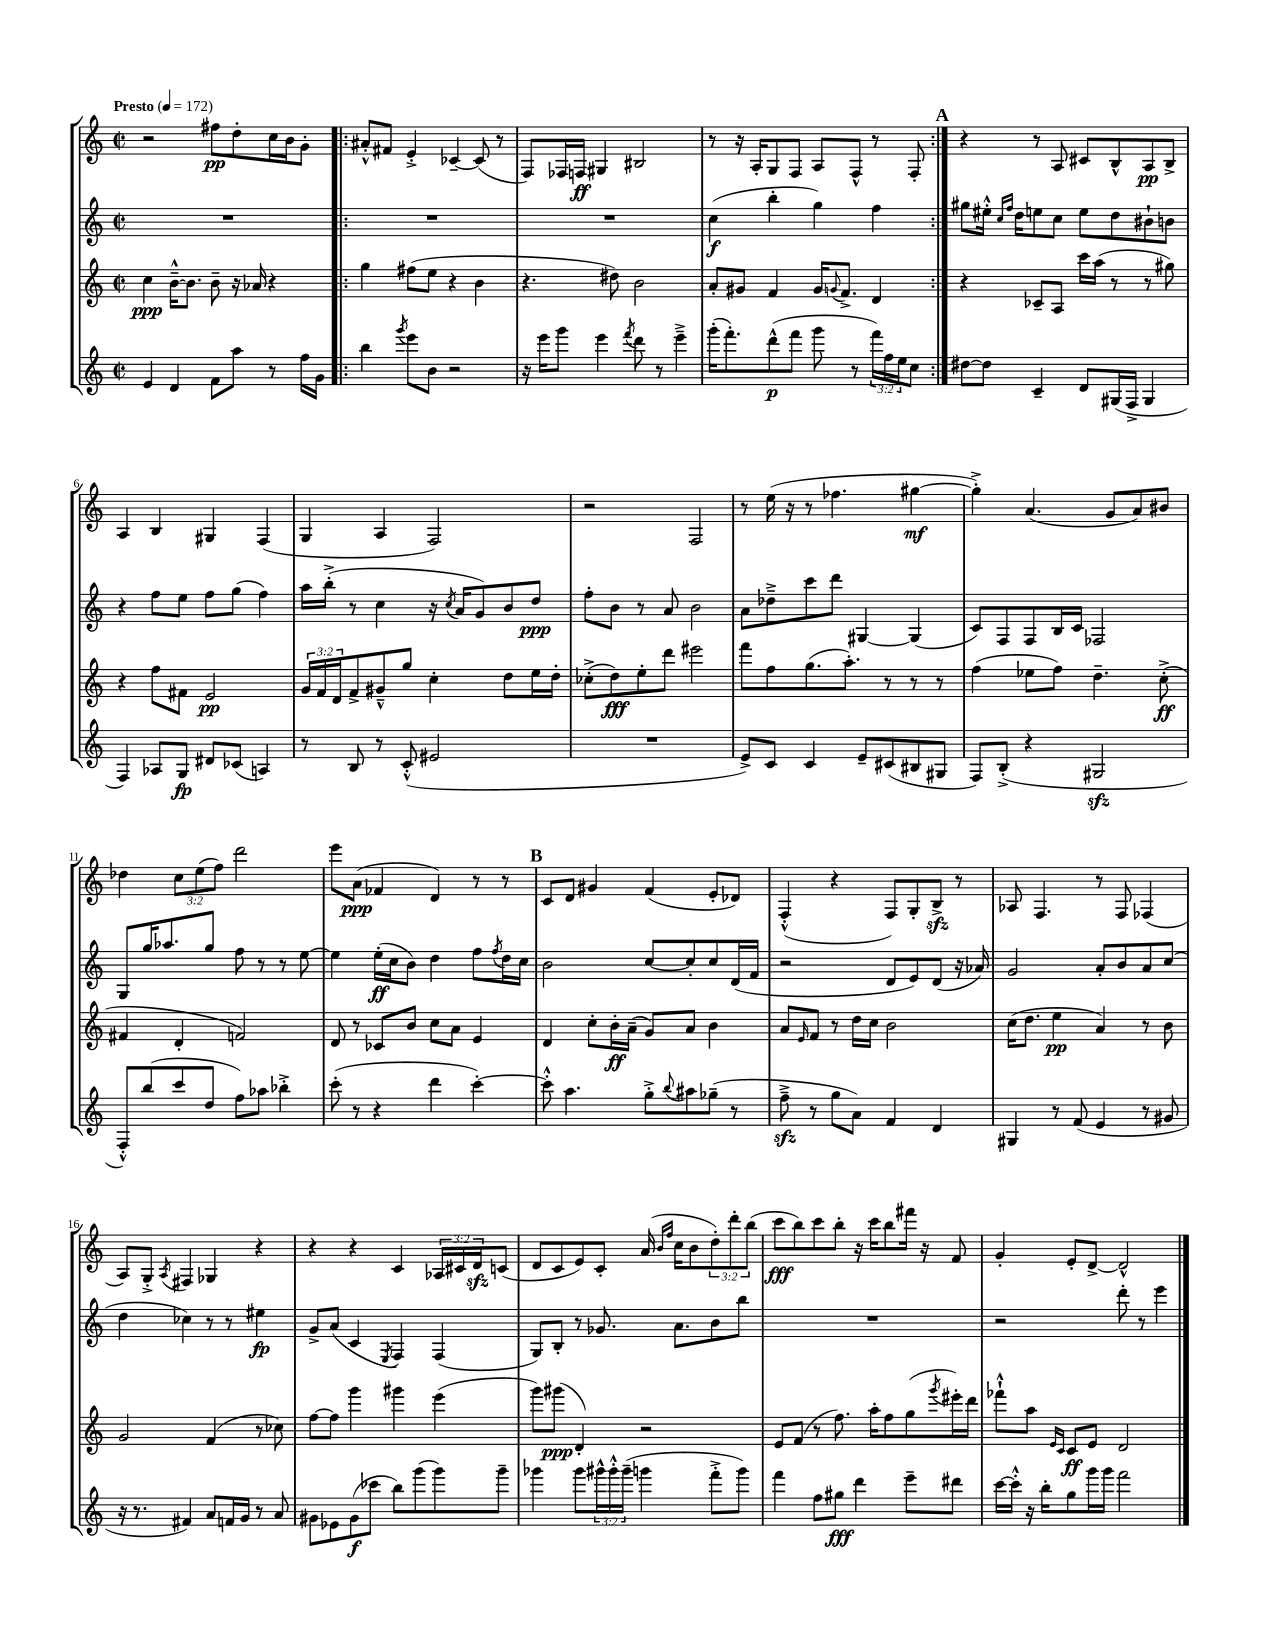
<<
\new StaffGroup <<
\new Staff = "s0" {
    \clef treble \key c \major \defaultTimeSignature \time 2/2 \override Staff.TupletNumber.text = #tuplet-number::calc-fraction-text \tempo "Presto" 4 = 172
    r2 fis''8\pp d''8-. c''16 b'16 g'8-. |
    \repeat volta 2 { ais'8-.-^ fis'8 e'4-.-> ces'4~-- ces'8( r8 |
    f8) fes16 f16\ff gis4 bis2 |
    r8 r16 a16-. g8 f8 a8 f8-^ r8 f8-. | }
    \mark \markup { \bold "A" } r4 r8 a8 cis'8 b8-^ a8\pp b8-> |
    a4 b4 gis4 f4( |
    g4 a4 f2) |
    r2 f2 |
    r8 e''16( r16 r8 fes''4. gis''4~\mf |
    gis''4-.->) a'4.( g'8 a'8) bis'8 |
    des''4 \tuplet 3/2 { c''8 e''8( f''8) } d'''2 |
    e'''8 a'8\ppp( fes'4 d'4) r8 r8 |
    \mark \markup { \bold "B" } c'8 d'8 gis'4 f'4( e'8-. des'8) |
    f4-.-^( r4 f8) g8-. b8->\sfz r8 |
    aes8 f4. r8 f8 fes4( |
    a8) g8-.-> \acciaccatura { a8 } fis4 ges4 r4 |
    r4 r4 c'4 \tuplet 3/2 { aes16 cis'16 d'16\sfz } c'8( |
    d'8 c'8 e'8) c'8-. a'16( \grace { b'16 f''16 } c''16 b'8 \tuplet 3/2 { d''8-.) d'''8-. b''8( } |
    c'''8\fff b''8) c'''8 b''8-. r16 c'''16 b''8 fis'''16 r16 f'8 |
    g'4-. e'8-. d'8~-> d'2-^ \bar "|." |
}
\new Staff = "s1" {
    \clef treble \key c \major \defaultTimeSignature \time 2/2
    R1 |
    \repeat volta 2 { R1 |
    R1 |
    c''4\f( b''4-. g''4) f''4 | }
    \mark \markup { \bold "A" } gis''8 eis''16-.-^ \grace { c''16 f''16 } d''16 e''8 c''8 e''8 d''8 bis'8-! b'8 |
    r4 f''8 e''8 f''8 g''8( f''4) |
    a''16 b''16-.->( r8 c''4 r16 \acciaccatura { c''8 } a'16 g'8) b'8 d''8\ppp |
    f''8-. b'8 r8 a'8 b'2 |
    a'8 des''8---> c'''8 d'''8 gis4~ gis4( |
    c'8) f8 f8 b16 c'16 fes2 |
    g8 g''16 aes''8. g''8 f''8 r8 r8 e''8~ |
    e''4 e''16-.\ff( c''16 b'8) d''4 f''8 \acciaccatura { f''8 } d''16 c''16 |
    \mark \markup { \bold "B" } b'2 c''8~ c''8-. c''8 d'16( f'16 |
    r2 d'8 e'8) d'8( r16 aes'16) |
    g'2 a'8-. b'8 a'8 c''8( |
    d''4 ces''4) r8 r8 eis''4\fp |
    g'8-> a'8( c'4 \acciaccatura { e8 } f4) f4( |
    g8) b8-. r8 ges'8. a'8. b'8 b''8 |
    R1 |
    r2 d'''8-. r8 e'''4 \bar "|." |
}
\new Staff = "s2" {
    \clef treble \key c \major \defaultTimeSignature \time 2/2 \override Staff.TupletNumber.text = #tuplet-number::calc-fraction-text
    c''4\ppp b'16~---^ b'8. b'8-- r16 aes'16 r4 |
    \repeat volta 2 { g''4 fis''8( e''8 r4 b'4 |
    r4. dis''8) b'2 |
    a'8-. gis'8 f'4 gis'16 \appoggiatura { g'8 } f'8.-> d'4 | }
    \mark \markup { \bold "A" } r4 ces'8-- a8 c'''16 a''16( r8 r8 gis''8) |
    r4 f''8 fis'8 e'2\pp |
    \tuplet 3/2 { g'16 f'16 d'16 } f'8-> gis'8---^ g''8 c''4-. d''8 e''16 d''16-. |
    ces''8-.->( d''8\fff) e''8-. d'''8 eis'''2 |
    f'''8 f''8 g''8.( a''8.-.) r8 r8 r8 |
    f''4( ees''8 f''8) d''4.-- c''8-.->\ff( |
    fis'4 d'4-. f'2) |
    d'8 r8 ces'8 b'8 c''8 a'8 e'4 |
    \mark \markup { \bold "B" } d'4 c''8-. b'16-.\ff a'16--( g'8) a'8 b'4 |
    a'8 \grace { e'16 } f'8 r8 d''16 c''16 b'2 |
    c''16( d''8. e''4\pp a'4) r8 b'8 |
    g'2 f'4( r8 ces''8) |
    f''8~ f''8 g'''4 gis'''4 e'''4( |
    g'''8) gis'''8\ppp( d'4-.) r2 |
    e'8 f'8( r8 f''8.) a''16-. f''8 g''8( \acciaccatura { g'''8 } eis'''16-.) d'''16 |
    fes'''8-!-^ a''8 \grace { e'16 c'16 } c'8\ff e'8 d'2 \bar "|." |
}
\new Staff = "s3" {
    \clef treble \key c \major \defaultTimeSignature \time 2/2 \override Staff.TupletNumber.text = #tuplet-number::calc-fraction-text
    e'4 d'4 f'8 a''8 r8 f''16 g'16 |
    \repeat volta 2 { b''4 \acciaccatura { g'''8 } e'''8 b'8 r2 |
    r16 e'''16 g'''8 e'''4 \acciaccatura { f'''8 } d'''8 r8 e'''4---> |
    g'''16-.( f'''8.-.) d'''8-^\p( f'''8 g'''8 r8 \tuplet 3/2 { f'''16) f''16 e''16 } c''8 | }
    \mark \markup { \bold "A" } dis''8~ dis''8 c'4-- d'8 gis16( f16-> gis4 |
    f4) aes8 g8\fp dis'8 ces'8( a4) |
    r8 b8 r8 c'8-.-^( eis'2 |
    R1 |
    e'8->) c'8 c'4 e'8-- cis'8( bis8 gis8 |
    f8) b8-.->( r4 gis2\sfz |
    f8-.-^) b''8( c'''8 d''8 f''8) aes''8 bes''4-.-> |
    c'''8-.( r8 r4 d'''4 c'''4~-.) |
    \mark \markup { \bold "B" } c'''8-.-^ a''4. g''8-.-> \appoggiatura { b''8 } ais''8 ges''8--( r8 |
    f''8--->\sfz r8 g''8 a'8) f'4 d'4 |
    gis4 r8 f'8( e'4 r8 gis'8 |
    r16 r8. fis'4) a'8 f'16 g'16 r8 a'8 |
    gis'8 ees'8 gis'8\f( ces'''8 b''8) g'''8( g'''8) g'''8-- |
    ges'''4 ges'''8 \tuplet 3/2 { gis'''16-^ gis'''16-.-^ gis'''16--( } g'''4 f'''8-.-> g'''8) |
    f'''4 f''8 gis''8\fff d'''4 e'''8-- dis'''8 |
    c'''16~ c'''16-.-^ r16 b''16-. g''8 g'''16 g'''16 f'''2 \bar "|." |
}
>>
>>
